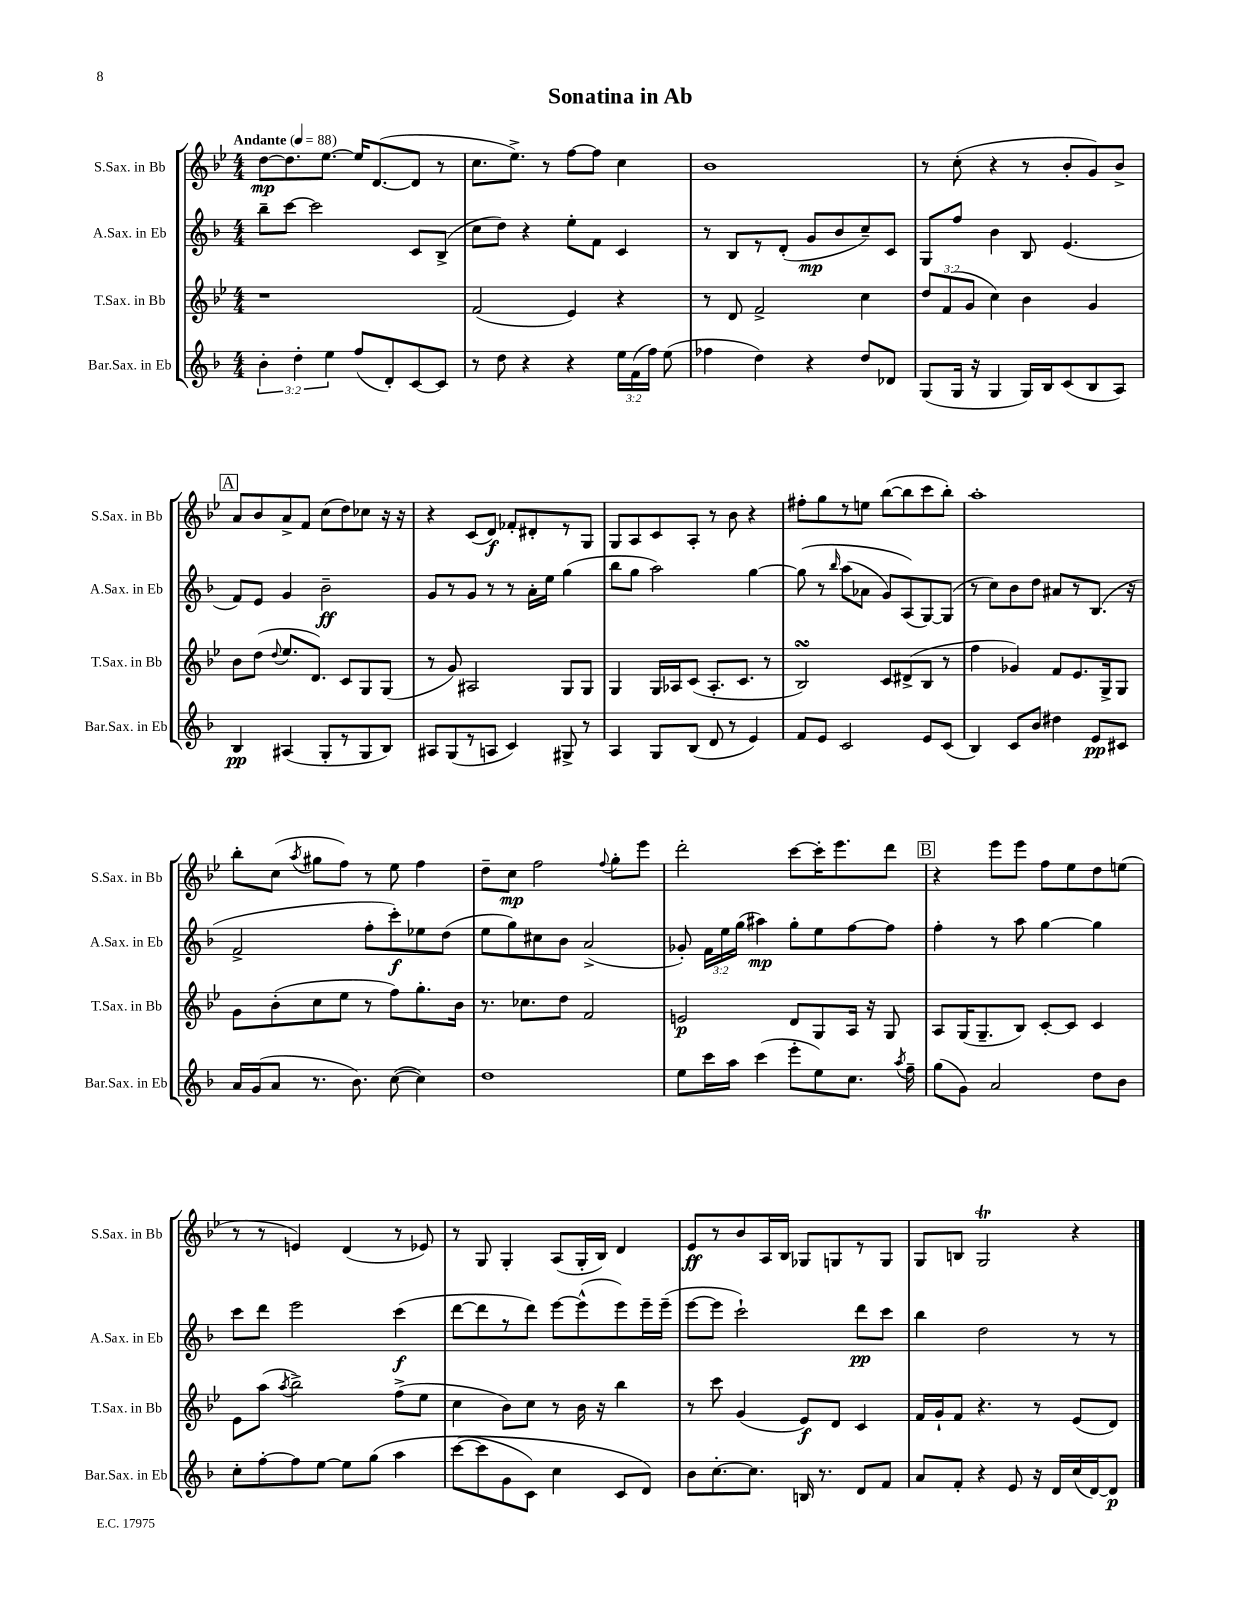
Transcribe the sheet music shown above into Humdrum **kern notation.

**kern	**kern	**kern	**kern
*staff4	*staff3	*staff2	*staff1
*clefG2	*clefG2	*clefG2	*clefG2
*k[b-]	*k[b-e-]	*k[b-]	*k[b-e-]
*M4/4	*M4/4	*M4/4	*M4/4
*MM88	*MM88	*MM88	*MM88
6b-'\	1r	8bb-~\L	[8dd\L
.	.	[8ccc\J	8.dd\]
6dd'\	.	.	.
.	.	2ccc\]	.
.	.	.	[8.ee-\J
6ee\	.	.	.
(8ff/L	.	.	16ee-/]LK
.	.	.	([8.d/
8d'/)	.	.	.
[8c/	.	8c/L	8d/]J
8c/]J	.	(8B-^/J	8r
=	=	=	=
8r	(2f/	8cc\L	8.cc\L
8dd\	.	8dd\J)	.
.	.	.	8.ee-^\J)
4r	.	4r	.
.	.	.	8r
4r	4e-/)	8ee'\L	[8ff\L
.	.	8f\J	8ff\]J
24ee\LL	4r	4c/	4cc\
(24f\	.	.	.
24ff\JJ)	.	.	.
(8ee\	.	.	.
=	=	=	=
4ff-\	8r	8r	1b-
.	8d/	8B-/L	.
4dd\)	2f^/	8r	.
.	.	(8d'/J	.
4r	.	8g/L	.
.	.	8b-/	.
8dd/L	4cc\	8cc~/)	.
8d-/J	.	8c/J	.
=	=	=	=
(8G/L	12dd/L	8G/L	8r
.	(12f/	.	.
16G/Jk	.	8ff/J	(8cc'\
.	12g/J	.	.
16r	.	.	.
4G/	4cc\)	4b-\	4r
16G/LL)	4b-\	8B-/	8r
16B-/J	.	.	.
(8c/	.	(4.e/	8b-'/L
8B-/	4g/	.	8g/)
8A/J)	.	.	8b-^/J
=	=	=	=
4B-/	8b-\L	8f/L)	8a/L
.	(8dd\J	8e/J	8b-/
.	8qqdd/	.	.
(4A#/	8.ee-/L	4g/	8a^/
.	.	.	8f/J
.	8.d/J)	.	.
8G'/L	.	2b-~\	(8cc\L
8r	8c/L	.	8dd\)
8G/	8G/	.	8cc-\J
8B-/J)	(8G/J	.	16r
.	.	.	16r
=	=	=	=
8A#/L	8r	8g/L	4r
(8G/	8g/)	8r	.
8r	2A#/	8g/J	(8c/L
8A/J	.	8r	8d/J)
4c/)	.	8r	8f-'/L
.	.	16a'\LL	8d#'/
.	.	16ee\JJ	.
8G#^/	8G/L	(4gg\	8r
8r	8G/J	.	8G/J
=	=	=	=
4A/	4G/	8bb-\L	8G/L
.	.	8gg\J	8A/
8G/L	16G/LL	2aa\)	8c/
.	16A-/J	.	.
(8B-/J	(8c/J	.	8A'/J
8d/	8.A-'/L	.	8r
8r	.	.	8b-\
.	8.c/J	.	.
4e/)	.	[4gg\	4r
.	8r	.	.
=	=	=	=
8f/L	2B-/)	&(8gg\]	8ff#'\L
8e/J	.	8r	8gg\
.	.	16qqbb-/	.
2c/	.	(8aa\L	8r
.	.	8a-\J	8ee\J
.	8c/L	8g/L)	([8bb-\L
.	(8d#^/	(8A/&)	8bb-\]
8e/L	8B-/J	[8G/)	8ccc\
(8c/J	8r	(8G/]J	8bb-'\J)
=	=	=	=
4B-/)	4ff\	8r	1aa'
.	.	8cc\L)	.
8c/L	4g-/)	8b-\	.
8b-/J	.	8dd\J	.
4dd#\	8f/L	8a#/L	.
.	8.e-/	8r	.
8e/L	.	(8.B-/J	.
.	16G^/k	.	.
8c#/J	8G/J	.	.
.	.	16r	.
=	=	=	=
16a/LL	8g\L	2f^/	8bb-'\L
(16g/J	.	.	.
8a/J	(8b-'\	.	(8cc\J
.	.	.	8qaa/
8.r	8cc\	.	8gg#\L
.	8ee-\J	.	8ff\J)
8.b-\)	.	.	.
.	8r	8ff'\L	8r
([8cc\	8ff\L)	8ccc'\)	8ee-\
4cc\])	8.gg'\	8ee-\	4ff\
.	.	(8dd\J	.
.	16b-\Jk	.	.
=	=	=	=
1dd	8.r	8ee\L	8dd~\L
.	.	8gg\)	8cc\J
.	8.cc-\L	.	.
.	.	8cc#\	2ff\
.	8dd\J	8b-\J	.
.	2f/	(2a^/	.
.	.	.	8qqff/
.	.	.	8gg'\L
.	.	.	8eee-\J
=	=	=	=
8ee\L	2e/	8g-'/)	2ddd'\
16ccc\L	.	24f\LL	.
.	.	24ee\	.
16aa\JJ	.	.	.
.	.	(24gg\JJ	.
(4ccc\	.	4aa#\)	.
8eee'\L	8d/L	8gg'\L	[8ccc\L
8ee\)	8G/	8ee\	16ccc'\]K
.	.	.	8.eee-\
8.cc\J	16A/Jk	[8ff\	.
.	16r	.	.
.	8G/	8ff\]J	8ddd\J
8qaa/	.	.	.
16ff~\	.	.	.
=	=	=	=
(8gg\L	8A/L	4ff'\	4r
8g\J)	(16G/K	.	.
.	8.G~/	.	.
2a/	.	8r	8eee-\L
.	8B-/J)	8aa\	8eee-\J
.	[8c'/L	[4gg\	8ff\L
.	8c/]J	.	8ee-\
8dd\L	4c/	4gg\]	8dd\
8b-\J	.	.	(8ee\J
=	=	=	=
8cc'\L	8e-\L	8ccc\L	8r
[8ff'\	(8aa\J	8ddd\J	8r
.	8qaa/	.	.
8ff\]	2bb-^\)	2eee\	4e/)
[8ee\J	.	.	.
8ee\]L	.	.	(4d/
&(8gg\J	.	.	.
4aa\	(8ff^\L	(4ccc\	8r
.	8ee-\J	.	8e-/)
=	=	=	=
([8ccc\L	4cc\	[8ddd\L	8r
8ccc\]	.	8ddd\]	8G/
8g\	8b-\L)	8r	4G'/
8c\J)	8cc\J	8ddd\J)	.
4cc\	8r	[8eee\L	(8A/L
.	16b-\	(8eee^^\]	16G'/L
.	16r	.	16B-/JJ)
8c/L	4bb-\	8eee\)	4d/
8d/J&)	.	16eee~\L	.
.	.	(16eee~\JJ	.
=	=	=	=
8b-\L	8r	[8eee\L	8e-/L
[8.cc'\	8ccc\	8eee\]J	8r
.	(4g/	2ccc`\)	8b-/
8.cc\]J	.	.	.
.	.	.	16A/L
.	.	.	16B-/JJ
16B/	8e-/L)	.	8G-/L
8.r	.	.	.
.	8d/J	.	8G/
8d/L	4c/	8ddd\L	8r
8f/J	.	8ccc\J	8G/J
=	=	=	=
8a/L	16f/LL	4bb-\	8G/L
.	16g`/J	.	.
8f'/J	8f/J	.	8B/J
4r	4.r	2dd\	2G/
8e/	.	.	.
16r	8r	.	.
16d/LL	.	.	.
(16cc/	(8e-/L	8r	4r
[16d/J)	.	.	.
8d/]J	8d/J)	8r	.
==	==	==	==
*-	*-	*-	*-
